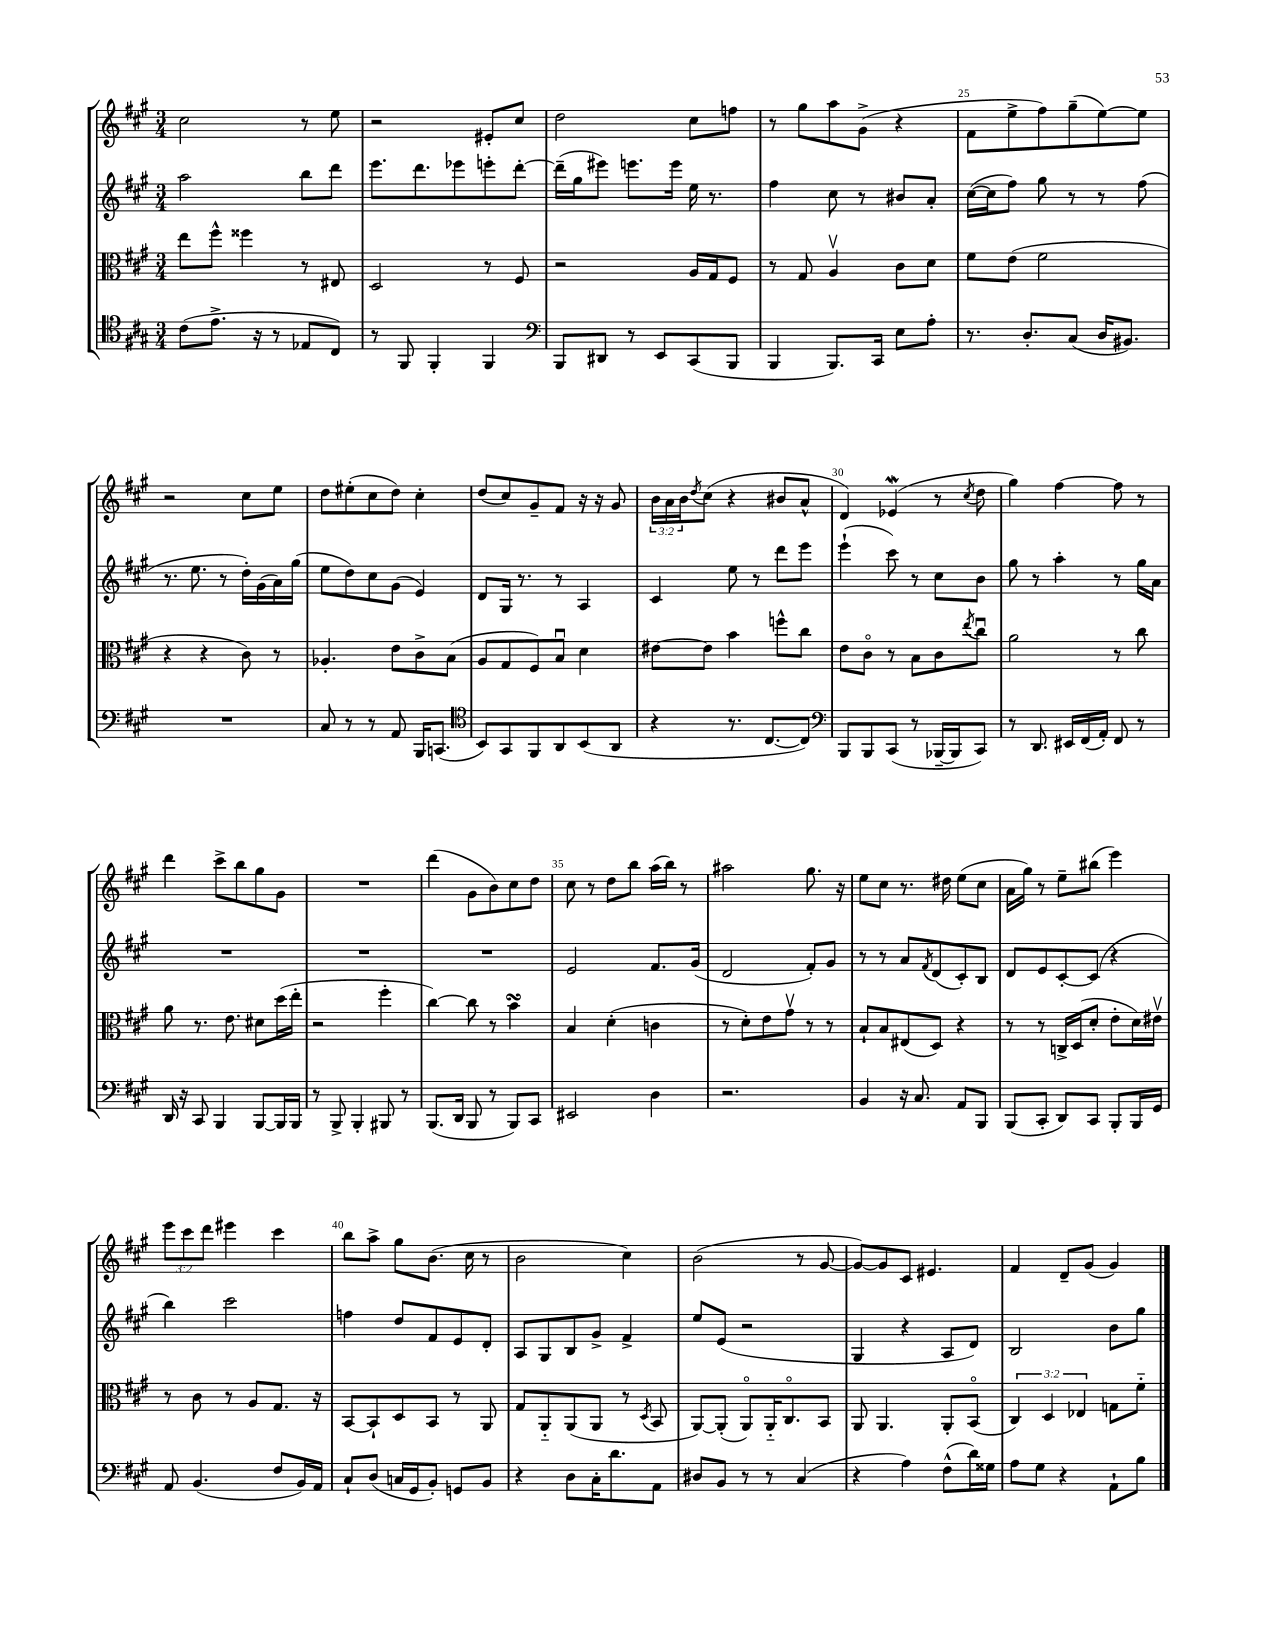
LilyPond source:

<<
\new StaffGroup <<
\new Staff = "s0" {
    \clef treble \key a \major \numericTimeSignature \time 3/4 \override Staff.TupletNumber.text = #tuplet-number::calc-fraction-text
    cis''2 r8 e''8 |
    r2 eis'8-. cis''8 |
    d''2 cis''8 f''8 |
    r8 gis''8 a''8 gis'8->( r4 |
    fis'8 e''8-> fis''8) gis''8--( e''8~) e''8 |
    r2 cis''8 e''8 |
    d''8 eis''8-.( cis''8 d''8) cis''4-. |
    d''8( cis''8) gis'8-- fis'8 r16 r16 gis'8 |
    \tuplet 3/2 { b'16 a'16 b'16 } \acciaccatura { d''8 } cis''8( r4 bis'8 a'8-^ |
    d'4) ees'4\mordent( r8 \acciaccatura { cis''8 } d''8 |
    gis''4) fis''4~ fis''8 r8 |
    d'''4 cis'''8-> b''8 gis''8 gis'8 |
    R2. |
    d'''4( gis'8 b'8) cis''8 d''8 |
    cis''8 r8 d''8 b''8 a''16( b''16) r8 |
    ais''2 gis''8. r16 |
    e''8 cis''8 r8. dis''16 e''8( cis''8 |
    a'16 gis''16) r8 e''8-- bis''8( e'''4) |
    \tuplet 3/2 { e'''8 cis'''8 d'''8 } eis'''4 cis'''4 |
    b''8 a''8-> gis''8 b'8.( cis''16 r8 |
    b'2 cis''4) |
    b'2( r8 gis'8~ |
    gis'8~) gis'8 cis'8 eis'4. |
    fis'4 d'8-- gis'8( gis'4) \bar "|." |
}
\new Staff = "s1" {
    \clef treble \key a \major \numericTimeSignature \time 3/4
    a''2 b''8 d'''8 |
    e'''8. d'''8. ees'''8 e'''8-. d'''8~-. |
    d'''16--( gis''16 eis'''8) e'''8. e'''16 e''16 r8. |
    fis''4 cis''8 r8 bis'8 a'8-. |
    cis''16~( cis''16 fis''8) gis''8 r8 r8 fis''8( |
    r8. e''8. r8 d''16-.) gis'16( a'16) gis''16( |
    e''8 d''8) cis''8 gis'8( e'4) |
    d'8 gis16 r8. r8 a4 |
    cis'4 e''8 r8 d'''8 e'''8 |
    e'''4-!( cis'''8) r8 cis''8 b'8 |
    gis''8 r8 a''4-. r8 gis''16 a'16 |
    R2. |
    R2. |
    R2. |
    e'2 fis'8. gis'16( |
    d'2 fis'8-.) gis'8 |
    r8 r8 a'8 \acciaccatura { fis'8 } d'8( cis'8-.) b8 |
    d'8 e'8 cis'8~-. cis'8( r4 |
    b''4) cis'''2 |
    f''4 d''8 fis'8 e'8 d'8-. |
    a8 gis8 b8 gis'8-> fis'4-> |
    e''8 e'8( r2 |
    gis4 r4 a8 d'8) |
    b2 b'8 gis''8 \bar "|." |
}
\new Staff = "s2" {
    \clef alto \key a \major \numericTimeSignature \time 3/4 \override Staff.TupletNumber.text = #tuplet-number::calc-fraction-text
    e''8 fis''8-^ fisis''4 r8 eis8 |
    d2 r8 fis8 |
    r2 a16 gis16 fis8 |
    r8 gis8 a4\upbow cis'8 d'8 |
    fis'8 e'8( fis'2 |
    r4 r4 cis'8) r8 |
    aes4.-. e'8 cis'8-> b8( |
    a8 gis8 fis8) b8\downbow d'4 |
    eis'8~ eis'8 b'4 f''8-^ cis''8 |
    e'8 cis'8\flageolet r8 b8 cis'8 \acciaccatura { e''8 } cis''8\downbow |
    a'2 r8 cis''8 |
    a'8 r8. e'8. dis'8 d''16( e''16-. |
    r2 fis''4-. |
    cis''4~) cis''8 r8 b'4\turn |
    b4 d'4-.( c'4 |
    r8 d'8-.) e'8 gis'8\upbow r8 r8 |
    b8-! b8 eis8( d8) r4 |
    r8 r8 c16-> d16( d'8-. e'8-. d'16) eis'16\upbow |
    r8 cis'8 r8 a8 gis8. r16 |
    b,8~ b,8-! d8 b,8 r8 a,8 |
    gis8 a,8-_ a,8( a,8 r8 \acciaccatura { d8 } b,8 |
    a,8~) a,8-.( a,8\flageolet) a,16-_ cis8.\flageolet b,8 |
    a,8 a,4. a,8-. b,8\flageolet( |
    \tuplet 3/2 { cis4) d4 ees4 } g8 fis'8-_ \bar "|." |
}
\new Staff = "s3" {
    \clef tenor \key a \major \numericTimeSignature \time 3/4
    cis'8( e'8.-> r16 r8 ees8 cis8) |
    r8 fis,8 fis,4-. fis,4 |
    \clef bass b,,8 dis,8 r8 e,8 cis,8( b,,8 |
    b,,4 b,,8.) cis,16 e8 a8-. |
    r8. d8.-. cis8( d16 bis,8.) |
    R2. |
    cis8 r8 r8 a,8 b,,16 c,8.( |
    \clef tenor b,8) gis,8 fis,8 a,8 b,8( a,8 |
    r4 r8. cis8.~ cis8) |
    \clef bass b,,8 b,,8 cis,8( r8 bes,,16~-- bes,,16 cis,8) |
    r8 d,8. eis,16 fis,16( a,16-.) fis,8 r8 |
    d,16 r16 cis,8 b,,4 b,,8~ b,,16 b,,16 |
    r8 b,,8-> b,,4-. bis,,8 r8 |
    b,,8.( d,16 b,,8 r8 b,,8) cis,8 |
    eis,2 d4 |
    r2. |
    b,4 r16 cis8. a,8 b,,8 |
    b,,8( cis,8-. d,8) cis,8 b,,8-. b,,16 gis,16 |
    a,8 b,4.( fis8 b,16) a,16 |
    cis8-! d8( c16 gis,16 b,8-.) g,8 b,8 |
    r4 d8 cis16-. d'8. a,8 |
    dis8 b,8 r8 r8 cis4( |
    r4 a4) fis8-^( d'16) gisis16 |
    a8 gis8 r4 a,8-! b8 \bar "|." |
}
>>
>>
\layout { \context { \Score currentBarNumber = #21 \override BarNumber.break-visibility = ##(#f #t #t) barNumberVisibility = #(every-nth-bar-number-visible 5) } }
